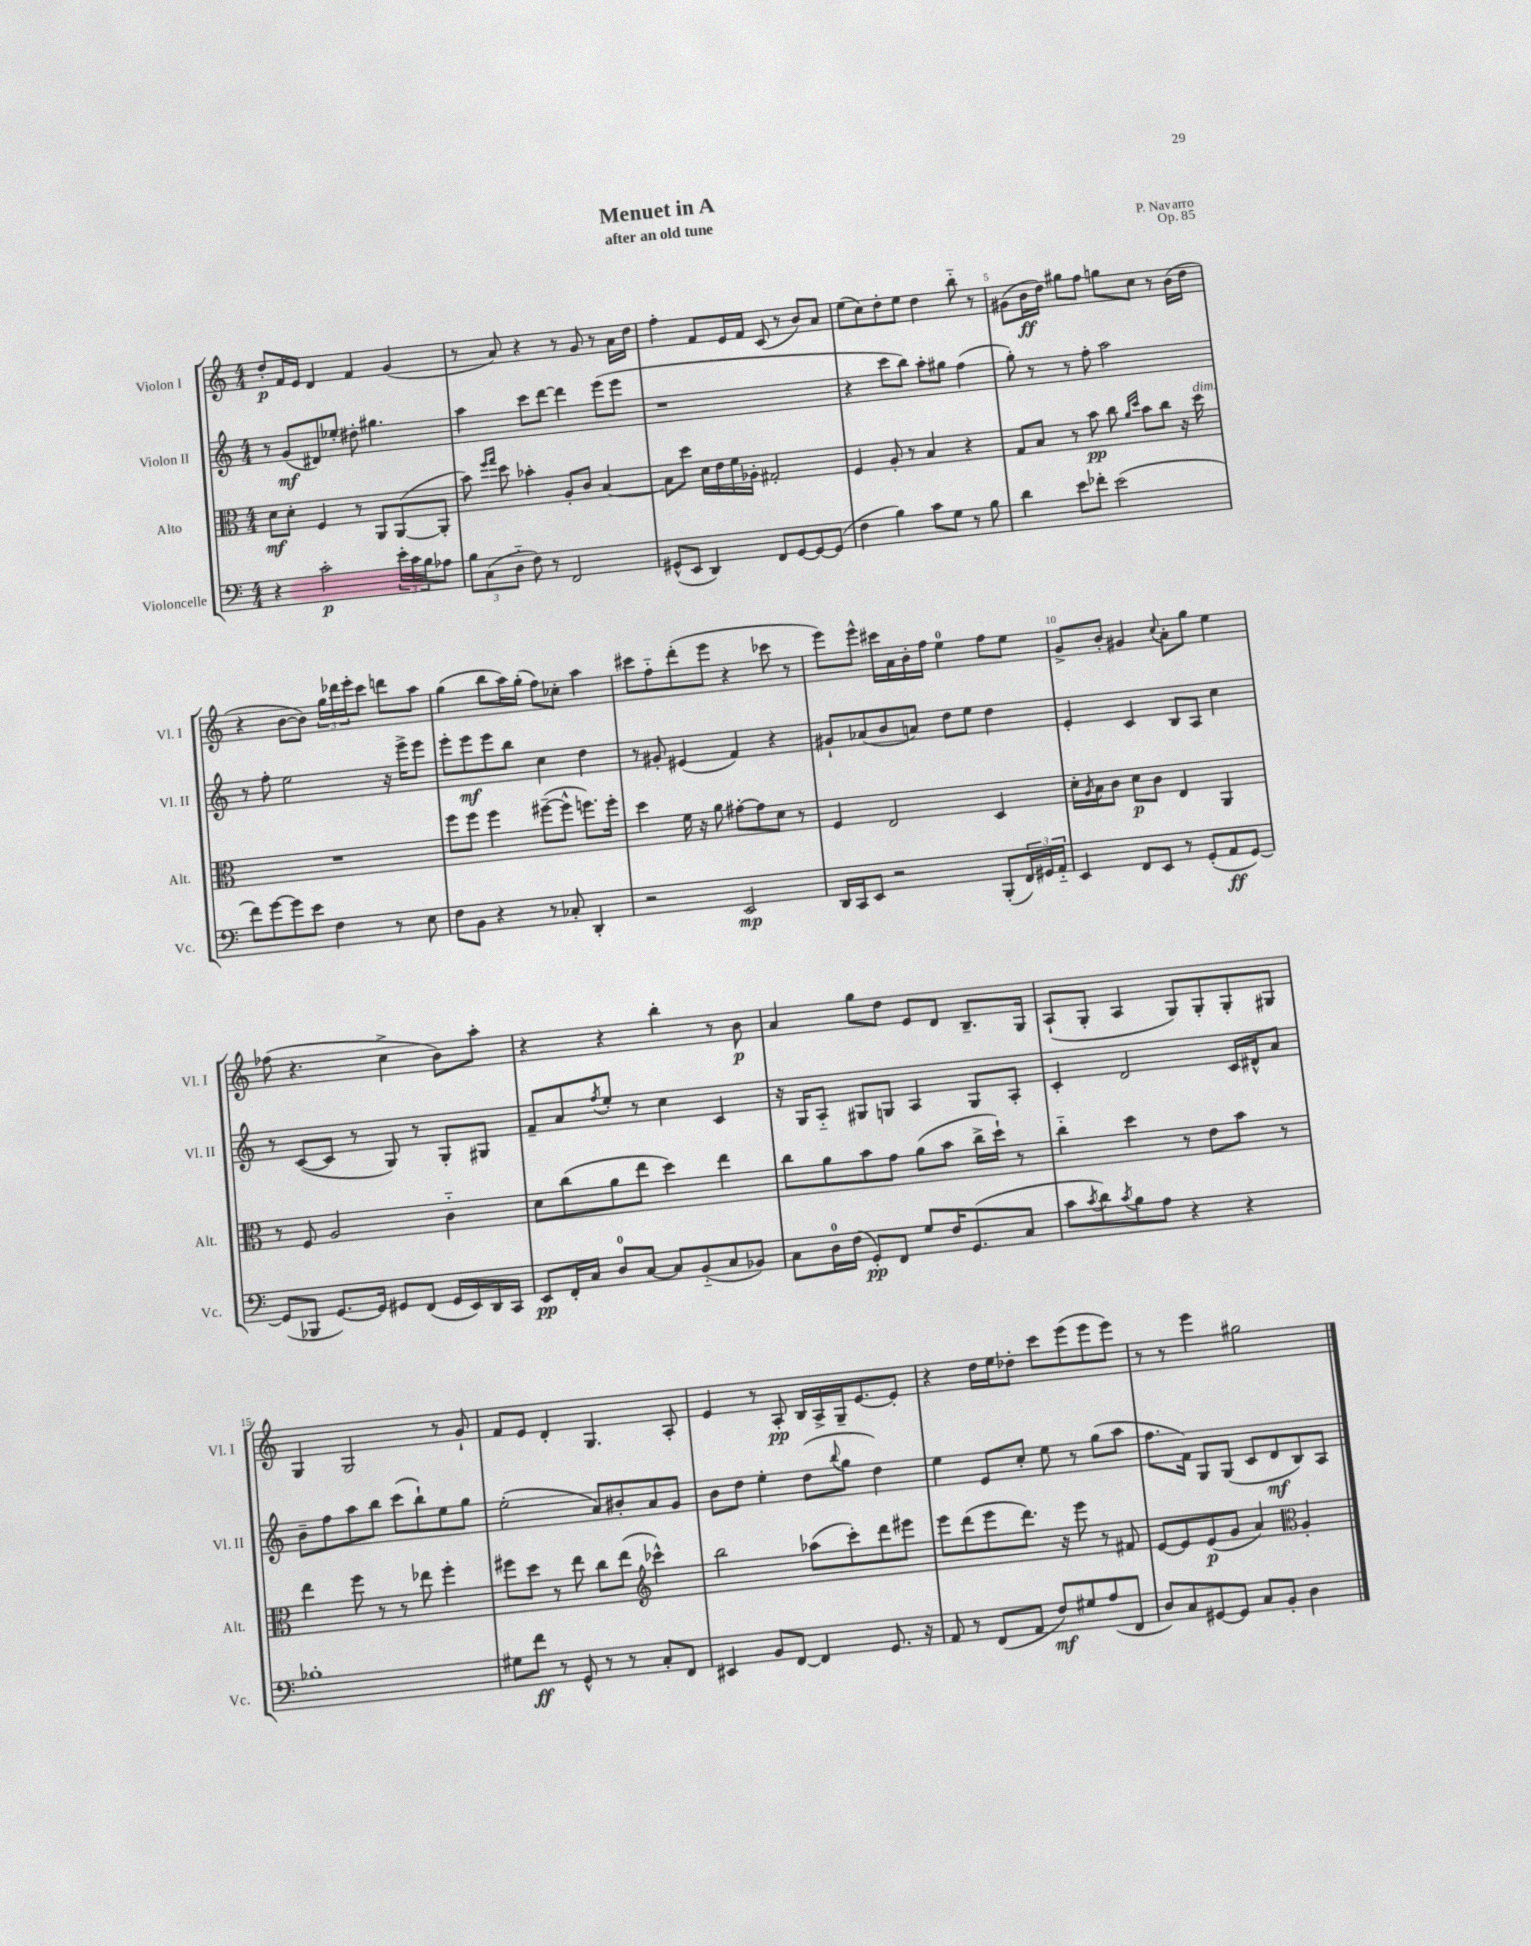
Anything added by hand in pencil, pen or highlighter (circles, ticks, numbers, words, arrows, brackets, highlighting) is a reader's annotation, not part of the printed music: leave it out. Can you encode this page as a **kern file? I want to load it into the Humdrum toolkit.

**kern	**kern	**kern	**kern
*staff4	*staff3	*staff2	*staff1
*clefF4	*clefC3	*clefG2	*clefG2
*k[]	*k[]	*k[]	*k[]
*M4/4	*M4/4	*M4/4	*M4/4
4r	8d	8r	8dd'
.	8d'	(8g	16f
.	.	.	16e
2c'	4F	8d#)	4d
.	.	8ee-'	.
.	8r	8dd#'	4f
.	8AA	4.gg#	.
24e'	([8AA	.	(4g
24c	.	.	.
24B	.	.	.
8A-	8AA']	.	.
=	=	=	=
12B	8b)	4aa	8r
(12C	.	.	.
.	16qqff	.	.
.	16qqgg	.	.
.	8dd	.	8a)
12D'~	.	.	.
8F)	4b-'	8ccc	4r
8r	.	[8ddd	.
2FF	8A'	4ddd]	8r
.	8c	.	8g
.	[4B	(8eee	8r
.	.	8eee	16a
.	.	.	16dd
=	=	=	=
(8GG#^^	8B]	1r	4ff'
8EE	8dd	.	.
4DD)	16d	.	8f
.	16e	.	.
.	16f	.	16e
.	16A-'	.	16f
8FF	2G#'	.	(8c
[8GG#	.	.	8r
8GG#_	.	.	8b)
(8GG#]	.	.	8a
=	=	=	=
4F	4F	4r	(8ee
.	.	.	8cc)
4B)	8A'	8ccc	8dd'
.	8r	8bb)	8ee
8c	4B	8aa'	4dd
8G	.	8gg#	.
8r	4r	(4ff	8bb'~
8B	.	.	8r
=	=	=	=
4d	8G	8gg')	(8g#
.	8B	8r	16b
.	.	.	16dd)
8e	8r	8r	8gg#
8f-'	8b	8ff'	8ff
(2e	8cc	2aa	8gg
.	16qqa	.	.
.	16qqdd	.	.
.	8b	.	8cc
.	8cc	.	8r
.	16r	.	(16b
.	16dd	.	16dd
=	=	=	=
8f)	1r	8r	4r
[8g	.	8ff'	.
8g]	.	2ee	[8b
8e	.	.	8b])
4F	.	.	24gg
.	.	.	24ddd-
.	.	.	24eee'
.	.	.	8ccc
8r	.	16r	8ddd
.	.	16eee^	.
8E	.	8eee	8aa
=	=	=	=
8F	8ff	8eee'	(4gg
8BB	8ff	8eee	.
4r	4ff	8eee	8bb
.	.	8bb	16aa)
.	.	.	(16gg'
8r	([8ff#~	4cc	8ff)
8C-'	8ff#^^]	.	8cc-'
4DD'	8.ff)	4dd	4aa
.	16ff'	.	.
=	=	=	=
2r	4dd	8r	8ccc#
.	.	8g#'	8ff'~
.	16f	(4e#	(8ddd'
.	16r	.	.
.	8a	.	8eee
2EE	[8g#'	4f)	4r
.	8g#]	.	.
.	8d	4r	8ccc-
.	8r	.	8r
=	=	=	=
16DD	4F	8g#`	8eee)
16CC	.	.	.
8EE	.	(8a-	8eee^^
2r	2E	8b	16ccc#
.	.	.	16a
.	.	8a)	16b'
.	.	.	16ff
.	.	8dd	4ee
.	.	8ee	.
(8BBB'	4D	4dd	8ff
24FF)	.	.	8ee
24GG#	.	.	.
24AA'~	.	.	.
=	=	=	=
4EE	16d'	4e'	8g^
.	8qA	.	.
.	16B	.	.
.	8c	.	8b'
8FF	8d	4c	4g#
8EE	8c	.	.
.	.	.	8qqcc
8r	4E	8B	8a'
(8GG'	.	8A	8gg
8AA	4AA	4cc	4ee
[8GG)	.	.	.
=	=	=	=
(8GG]	8r	8r	(8ff-
8BBB-	8F	([8c	4.r
[8.GG)	2A	8c]	.
.	.	8r	.
16GG]	.	.	.
8GG#	.	8G)	4cc^
(8FF	.	8r	.
16GG#	4c'~	8G'	8b)
16EE)	.	.	.
16DD	.	8G#	8aa'
16CC	.	.	.
=	=	=	=
8EE	8d	8f~	4r
16FF'	(8cc	8a	.
16C	.	.	.
.	.	8qff	.
8D	8a	8ee'	4r
[8C	8ee	8r	.
8C]	4dd)	4cc	4bb'
(8BB'~	.	.	.
8C	4ee	4c	8r
8BB-)	.	.	8b
=	=	=	=
8C	8cc	16r	4a
.	.	16G	.
16D	8a	8A'~	.
(16F	.	.	.
8GG')	8b	8G#	8gg
8FF	8g	8G	8dd
8G	(8a	4A	8e
16F	8b	.	8d
(8.GG	.	.	.
.	16cc^	8G	8.B~
.	16dd`)	.	.
8C	8r	8A'	.
.	.	.	16G
=	=	=	=
8c	4cc'~	4c'	(8A`
8qc	.	.	.
8d)	.	.	8G'
8qc	.	.	.
8B	4dd	2d	4A
8A	.	.	.
4r	8r	.	8G)
.	8e	.	8G'
4r	8b	16c	8G'
.	.	16d#^^	.
.	8r	8a	8G#
=	=	=	=
1B-'	4ee	8b~	4G
.	.	8ff	.
.	8ff	8aa	2G
.	8r	8bb	.
.	8r	(8ccc	.
.	8ee-	8bb`)	.
.	4ff'	8ee	8r
.	.	8gg	8g`
=	=	=	=
8G#	8ff#	(2ee'	8f
8f	8dd	.	8e
8r	8r	.	4d'
8GG^^	8ee	.	.
8r	8cc	8a)	4.G
8r	(8ee	8b#'	.
*	*clefG2	*	*
8C'	4ccc-^^)	8a	.
8FF	.	8g	8A'
=	=	=	=
4EE#	2bb	8b	4e
.	.	8dd	.
8BB	.	4ee'	8r
[8FF	.	.	8A'
4FF]	(8aa-	(8dd	16B
.	.	.	16A^
.	.	8qqbb	.
.	8ccc')	8gg	16G~
.	.	.	[8.e
8.GG	8ddd	4dd)	.
.	8eee#	.	8e']
16r	.	.	.
=	=	=	=
8AA	8eee	4ee	4r
8r	(8ddd	.	.
(8FF	8eee	8e	16dd
.	.	.	16ee
8AA	8.ddd)	8cc'	8dd-'
8F)	.	8ee	8ccc
.	16r	.	.
8G#	8eee	8r	(8eee
(8A	8r	(8gg	8eee
8FF	8f#	8aa	8eee)
=	=	=	=
8D)	[8e	8.ff	8r
8C	8e]	.	8r
.	.	16f)	.
[8GG#	(8e	8G	4eee
8GG#]	8g	(8G	.
8C	4a)	8c	2gg#
8BB'	.	8d	.
*	*clefC3	*	*
4D	4A'	8B)	.
.	.	8A	.
==	==	==	==
*-	*-	*-	*-
